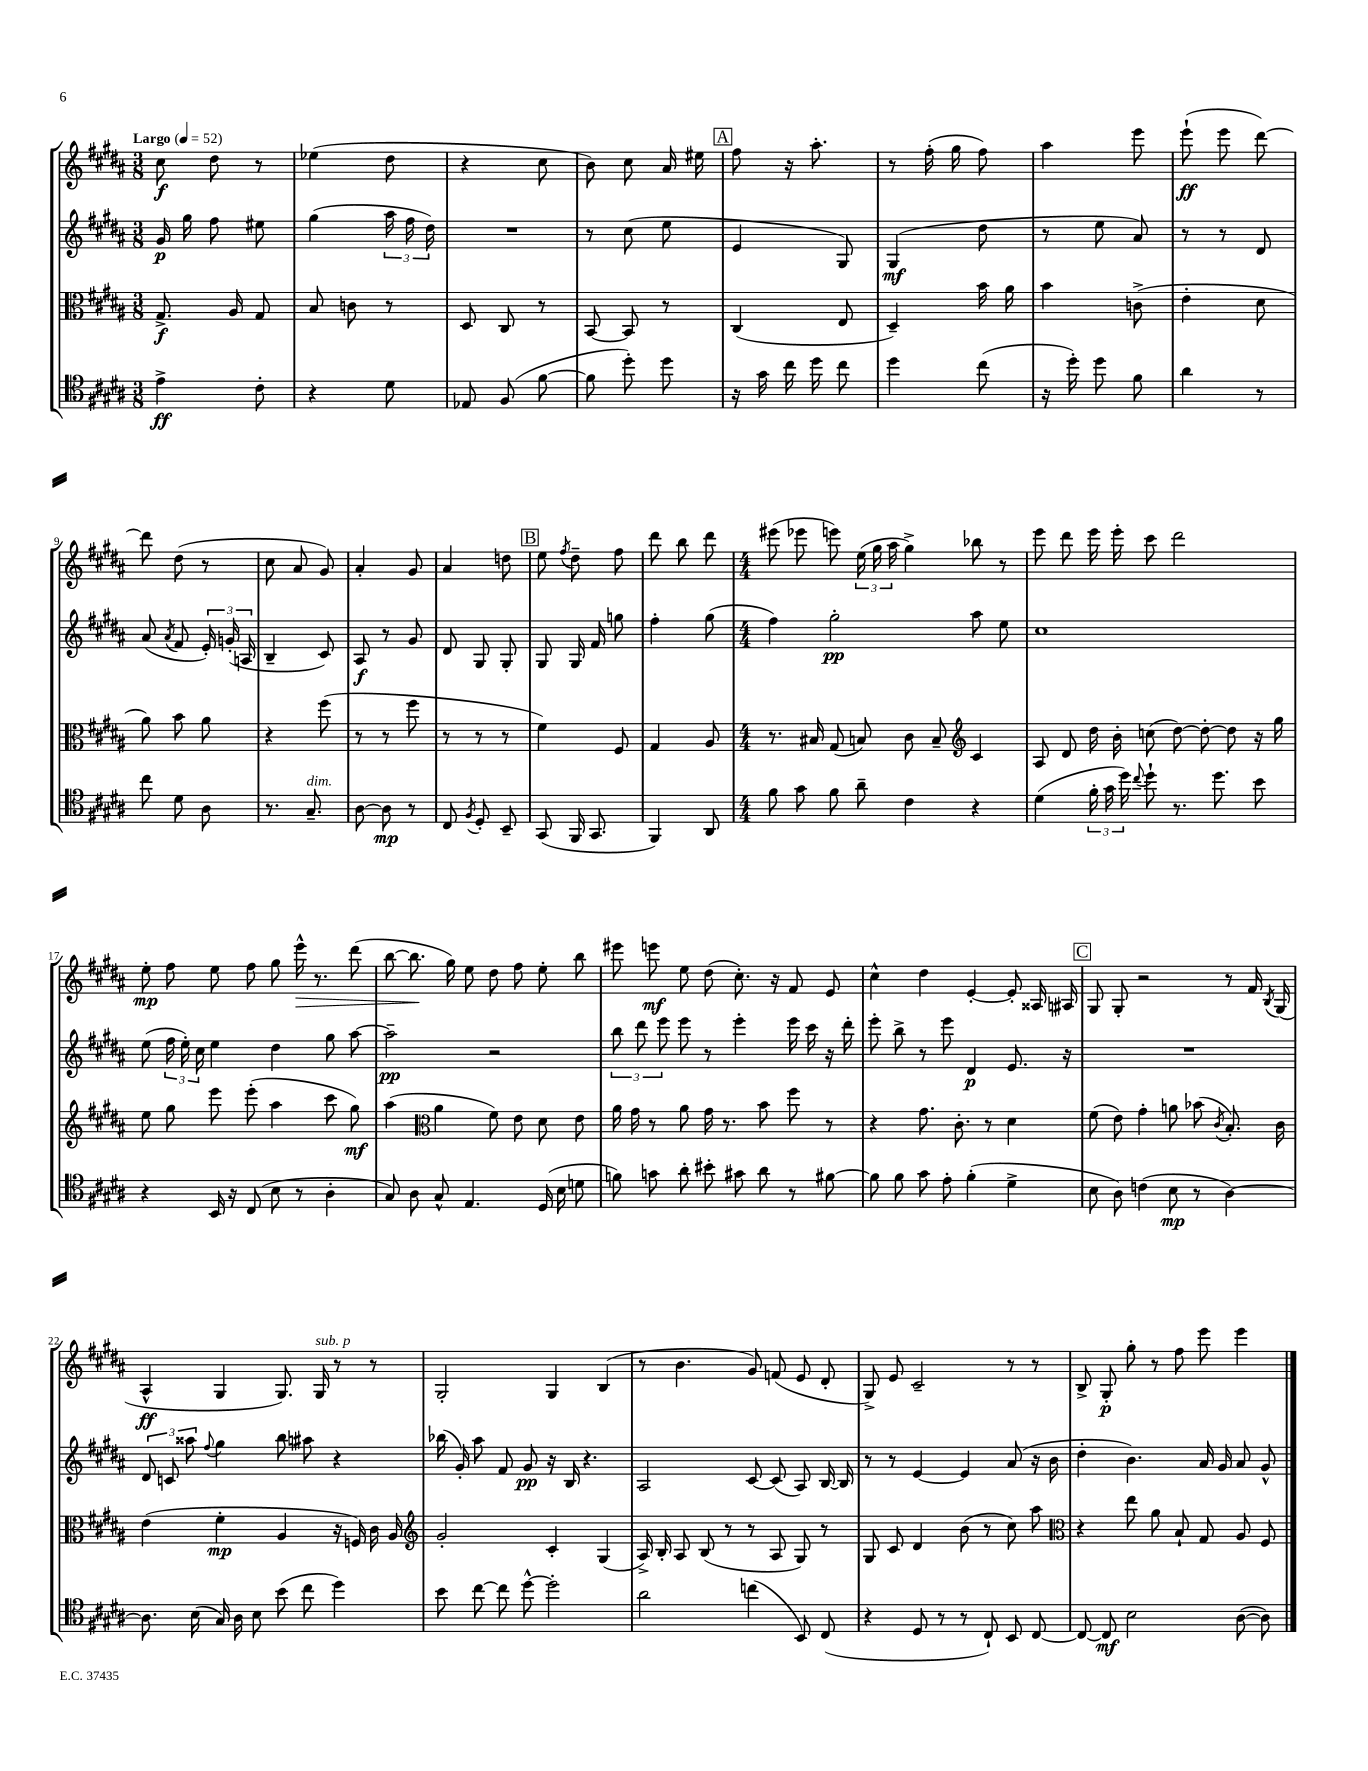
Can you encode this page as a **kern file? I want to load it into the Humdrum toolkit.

**kern	**kern	**kern	**kern
*staff4	*staff3	*staff2	*staff1
*clefC4	*clefC3	*clefG2	*clefG2
*k[f#c#g#d#a#]	*k[f#c#g#d#a#]	*k[f#c#g#d#a#]	*k[f#c#g#d#a#]
*M3/8	*M3/8	*M3/8	*M3/8
*MM52	*MM52	*MM52	*MM52
4e^	8.G#^	16g#	8cc#
.	.	16gg#	.
.	.	8ff#	8dd#
.	16A#	.	.
8c#'	8G#	8ee#	8r
=	=	=	=
4r	8B	(4gg#	(4ee-
.	8c	.	.
8d#	8r	24aa#	8dd#
.	.	24ff#	.
.	.	24dd#)	.
=	=	=	=
8E-	8D#	4.r	4r
(8F#	8C#	.	.
[8f#	8r	.	8cc#
=	=	=	=
8f#]	[8BB	8r	8b)
8dd#')	8BB]	(8cc#	8cc#
8dd#	8r	8ee	16a#
.	.	.	16ee#
=	=	=	=
16r	(4C#	4e	8ff#
16g#	.	.	.
16cc#	.	.	16r
16dd#	.	.	8.aa#'
8cc#	8E	8G#)	.
=	=	=	=
4dd#	4D#~)	(4G#	8r
.	.	.	(16ff#'
.	.	.	16gg#
(8cc#	16b	8dd#	8ff#)
.	16a#	.	.
=	=	=	=
16r	4b	8r	4aa#
16dd#')	.	.	.
8dd#	.	8ee	.
8f#	(8c^	8a#)	8eee
=	=	=	=
4a#	4e'	8r	(8eee`
.	.	8r	8eee
8r	8d#	8d#	[8ddd#)
=	=	=	=
8cc#	8a#)	(8a#	8ddd#]
.	.	8qa#	.
8d#	8b	8f#	(8dd#
8A#	8a#	24e')	8r
.	.	(24g'	.
.	.	24A	.
=	=	=	=
8.r	4r	4B~	8cc#
.	.	.	8a#
8.G#~	.	.	.
.	(8ff#	8c#)	8g#)
=	=	=	=
[8A#	8r	8A#	4a#'
8A#]	8r	8r	.
8r	8ff#	8g#	8g#
=	=	=	=
8C#	8r	8d#	4a#
8qF#	.	.	.
8D#'	8r	8G#	.
8BB~	8r	8G#'	8dd
=	=	=	=
(8GG#	4f#)	8G#	8ee
.	.	.	8qff#
16FF#	.	16G#	8dd#~
8.GG#	.	16f#	.
.	8F#	8gg	8ff#
=	=	=	=
4FF#)	4G#	4ff#'	8ddd#
.	.	.	8bb
8AA#	8A#	(8gg#	8ddd#
=	=	=	=
*M4/4	*M4/4	*M4/4	*M4/4
8f#	8.r	4ff#)	(8eee#
8g#	.	.	8eee-
.	16B#	.	.
8f#	(8G#	2gg#'	8eee)
8a#~	8B)	.	(24ee
.	.	.	24gg#
.	.	.	24aa#
4c#	8c#	.	4gg#^)
.	8B~	.	.
*	*clefG2	*	*
4r	4c#	8aa#	8bb-
.	.	8ee	8r
=	=	=	=
(4d#	8A#	1cc#	8eee
.	8d#	.	8ddd#
24f#'	16dd#	.	16eee
24g#	.	.	.
.	16b'	.	16eee'
24dd#)	.	.	.
8qqcc#	.	.	.
8dd#`	(8cc	.	8ccc#
8.r	[8dd#)	.	2ddd#
.	8dd#'_	.	.
8.dd#	.	.	.
.	8dd#]	.	.
8b	16r	.	.
.	16gg#	.	.
=	=	=	=
4r	8ee	(8ee	8ee'
.	8gg#	24ff#	8ff#
.	.	24ee')	.
.	.	24cc#	.
16BB	8eee	4ee	8ee
16r	.	.	.
(8C#	(8eee'	.	8ff#
8B	4aa#	4dd#	8gg#
8r	.	.	16eee^^
.	.	.	8.r
4A#'	8ccc#	8gg#	.
.	8gg#)	[8aa#	(8ddd#
=	=	=	=
8G#)	(4aa#	2aa#~]	[8bb
8A#	.	.	8.bb]
*	*clefC3	*	*
8G#^^	4a#	.	.
.	.	.	16gg#)
4.E	.	.	8ee
.	8f#)	2r	8dd#
.	8e	.	8ff#
(16D#	8d#	.	8ee'
16B	.	.	.
8d	8e	.	8bb
=	=	=	=
8f)	16a#	12bb	8eee#
.	16g#	.	.
.	.	12ddd#	.
8g	8r	.	8eee
.	.	12eee	.
8a#'	8a#	8eee	8ee
8b#'	16g#	8r	(8dd#
.	8.r	.	.
8g#	.	4eee'	8.cc#')
8a#	8b	.	.
.	.	.	16r
8r	8ff#	16eee	8f#
.	.	16ccc#	.
[8f#	8r	16r	8e
.	.	16ddd#'	.
=	=	=	=
8f#]	4r	8eee'	4cc#^^
8f#	.	8bb^	.
8g#	8.g#	8r	4dd#
8e'	.	8eee	.
.	8.c#'	.	.
(4f#'	.	4d#	[4e'
.	8r	.	.
4d#^	4d#	8.e	8e']
.	.	.	16A##
.	.	16r	16A#
=	=	=	=
8B	(8f#	1r	8G#
8A#)	8e)	.	8G#'
(4c	4g#'	.	2r
8B	8a	.	.
8r	(8b-	.	.
.	8qc#	.	.
[4A#)	8.B')	.	8r
.	.	.	16f#
.	.	.	8qB
.	16c#	.	(16G#
=	=	=	=
8.A#]	(4e	12d#	4A#^^
.	.	12c	.
.	.	12aa##	.
(16B	.	.	.
.	.	8qqff#	.
16G#)	4f#'	4gg#	4G#
16A#	.	.	.
8B	.	.	.
(8b	4A#	8bb	8.G#)
8cc#	.	8aa#	.
.	.	.	16G#
4dd#)	16r	4r	8r
.	16F)	.	.
.	16c#	.	8r
.	16A#	.	.
=	=	=	=
*	*clefG2	*	*
8b	2g#'	(16bb-	2G#'
.	.	16g#')	.
[8cc#	.	8aa#	.
8cc#]	.	8f#	.
[8dd#^^	.	8g#	.
2dd#']	4c#'	16r	4G#
.	.	16B	.
.	.	4.r	.
.	(4G#	.	(4B
=	=	=	=
2a#	16A#^)	2A#	8r
.	16B'	.	.
.	8A#	.	4.b
.	(8B	.	.
.	8r	.	.
(4cc	8r	[8c#	8g#)
.	8A#	(8c#]	(8f
8BB)	8G#)	8A#)	8e
(8C#	8r	[16B	8d#'
.	.	16B]	.
=	=	=	=
4r	8G#	8r	8G#^)
.	8c#	8r	8e
8D#	4d#	[4e	2c#~
8r	.	.	.
8r	(8b	4e]	.
8C#`)	8r	.	.
8BB	8cc#)	(8a#	8r
[8C#	8aa#	16r	8r
.	.	16b	.
=	=	=	=
*	*clefC3	*	*
8C#_	4r	4dd#'	8B^
8C#]	.	.	8G#'
2B	8ee	4.b)	8gg#'
.	8a#	.	8r
.	8B`	.	8ff#
.	8G#	16a#	8eee
.	.	16g#	.
([8A#	8A#	8a#	4eee
8A#])	8F#	8g#^^	.
==	==	==	==
*-	*-	*-	*-
